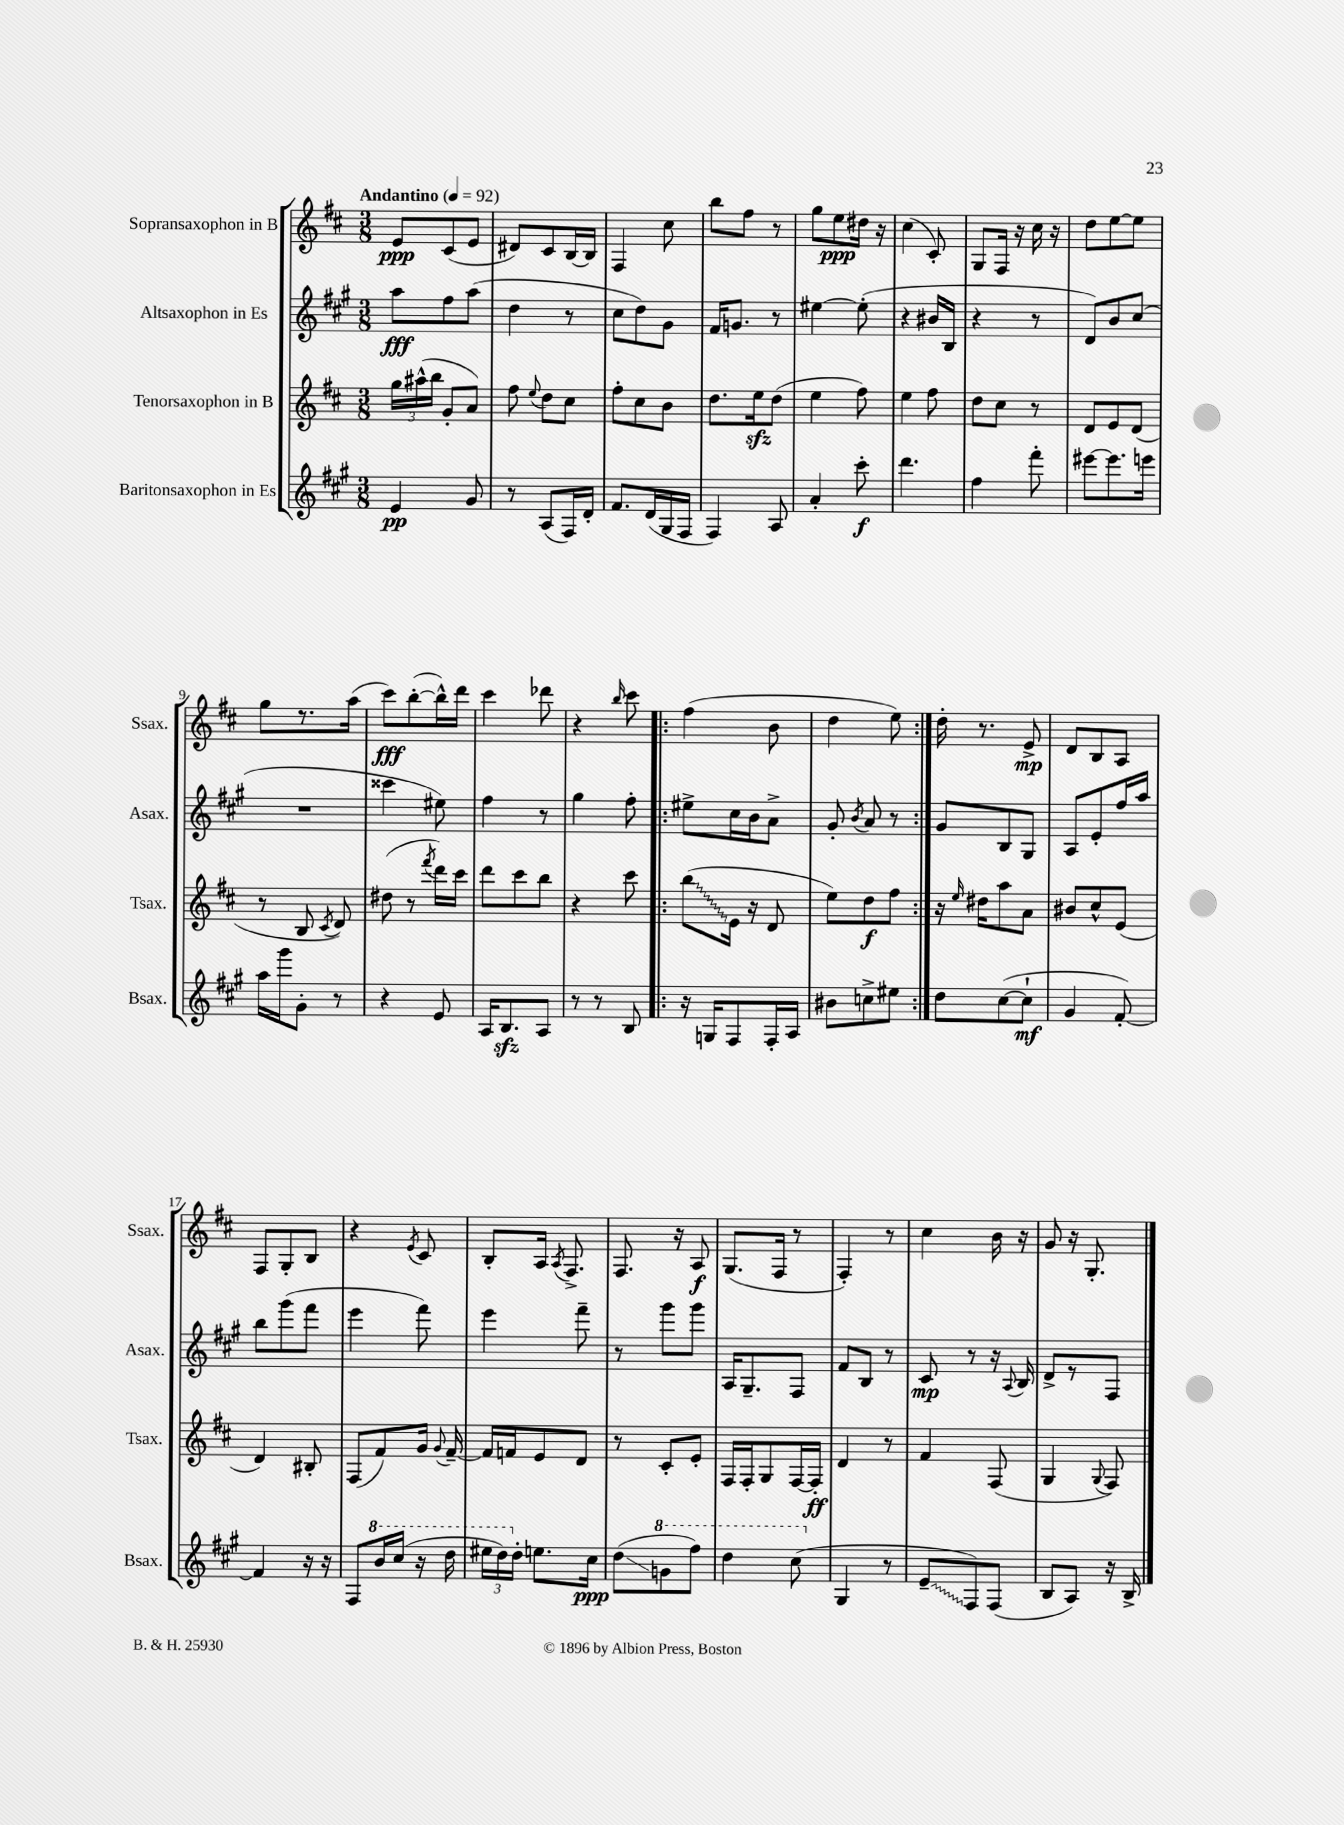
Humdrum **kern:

**kern	**kern	**kern	**kern
*staff4	*staff3	*staff2	*staff1
*clefG2	*clefG2	*clefG2	*clefG2
*k[f#c#g#]	*k[f#c#]	*k[f#c#g#]	*k[f#c#]
*M3/8	*M3/8	*M3/8	*M3/8
*MM92	*MM92	*MM92	*MM92
4e/	24gg\LL	8aa\L	8e/L
.	(24aa#^^\	.	.
.	24bb\JJ	.	.
.	8g'/L	8ff#\	(8c#/
8g#/	8a/J)	(8aa\J	8e/J
=	=	=	=
8r	8ff#\	4dd\	8d#/L)
.	8qqee/	.	.
(8A/L	8dd\L	.	8c#/
16F#/L)	8cc#\J	8r	[16B/L
16d'/JJ	.	.	16B/]JJ
=	=	=	=
8.f#/L	8ff#'\L	8cc#\L	4F#/
.	8cc#\	8dd\)	.
(16d/L	.	.	.
16G#/	8b\J	8g#\J	8cc#\
16F#/JJ	.	.	.
=	=	=	=
4F#/)	8.dd\L	16f#/LK	8bb\L
.	.	8.g/J	.
.	.	.	8ff#\J
.	16ee\k	.	.
8A/	(8dd\J	8r	8r
=	=	=	=
4a'/	4ee\	[4ee#\	8gg\L
.	.	.	8ee\
8ccc#'\	8ff#\)	(8ee#'\]	16dd#\Jk
.	.	.	16r
=	=	=	=
4.ddd\	4ee\	4r	(4cc#\
.	8ff#\	16b#/LL	8c#'/)
.	.	16B/JJ	.
=	=	=	=
4ff#\	8dd\L	4r	8G/L
.	8cc#\J	.	16F#/Jk
.	.	.	16r
8fff#'\	8r	8r	16cc#\
.	.	.	16r
=	=	=	=
[8eee#\L	8d/L	8d/L)	8dd\L
8.eee#\]	8e/	8b/	[8ee\
.	(8d/J	(8cc#/J	8ee\]J
16eee\Jk	.	.	.
=	=	=	=
16aa\LL	8r	4.r	8gg\L
16ggg#\J	.	.	.
8g#'\J	8B/	.	8.r
.	8qc#/	.	.
8r	8d/)	.	.
.	.	.	(16aa\Jk
=	=	=	=
4r	(8dd#\	4ccc##\	8ccc#\L)
.	8r	.	([8bb'\
.	8qfff#/	.	.
8e/	16ddd\LL)	8ee#\)	16bb^^\]L)
.	16ccc#\JJ	.	16ddd\JJ
=	=	=	=
16A/LK	8ddd\L	4ff#\	4ccc#\
8.B/	.	.	.
.	8ccc#\	.	.
8A/J	8bb\J	8r	8ddd-\
=	=	=	=
8r	4r	4gg#\	4r
8r	.	.	.
.	.	.	16qqbb/
8B/	8ccc#\	8ff#'\	8ccc#\
=!|:	=!|:	=!|:	=!|:
16r	(8bb\L	8ee#^\L	(4ff#\
16G/LK	.	.	.
8F#/	16e\Jk	16cc#\L	.
.	16r	16b\J	.
16F#'/L	8d/	8a^\J	8b\
16A/JJ	.	.	.
=	=	=	=
8b#\L	8ee\L)	8g#'/	4dd\
.	.	8qb/	.
8cc^\	8dd\	8a/	.
8ee#\J	8ff#\J	8r	8ee\)
=:|!	=:|!	=:|!	=:|!
8dd\L	16r	8g#/L	16dd'\
.	16qqee/	.	.
.	16dd#\LK	.	8.r
([8cc#\	8aa\	8B/	.
8cc#`\]J	8a\J	8G#/J	8e^/
=	=	=	=
4g#/	8b#/L	8A/L	8d/L
.	8cc#^^/	8e'/	8B/
[8f#'/)	(8e/J	16ff#/L	8A/J
.	.	16aa/JJ	.
=	=	=	=
4f#/]	4d/)	8bb\L	8F#/L
.	.	(8ggg#\	8G'/
16r	8B#'/	8fff#\J	8B/J
16r	.	.	.
=	=	=	=
8F#/L	(8F#/L	4eee\	4r
16bb/L	8f#/)	.	.
(16ccc#/JJ	.	.	.
.	.	.	8qe/
16r	16g/Jk	8fff#\)	8c#/
.	8qqg/	.	.
16ddd\	[16f#~/	.	.
=	=	=	=
24eee#\LL	16f#/]LL	4eee\	8B'/L
24ddd\)	.	.	.
.	16f/J	.	.
24dd'\JJ	.	.	.
8.ee\L	8e/	.	16A/Jk
.	.	.	8qA/
.	.	.	8.F#^/
.	8d/J	8fff#~\	.
16cc#\Jk	.	.	.
=	=	=	=
(8dd\L	8r	8r	8.F#/
8gg\	8c#'/L	8ggg#\L	.
.	.	.	16r
8fff#\J)	8e'/J	8ggg#\J	8A/
=	=	=	=
4ddd\	16F#/LL	16A/LK	(8.G/L
.	16F#'/J	8.G#~/	.
.	8G/	.	.
.	.	.	16F#/Jk
(8ccc#\	[16F#/L	8F#/J	8r
.	16F#'/]JJ	.	.
=	=	=	=
4G#/	4d/	8f#/L	4F#'/)
.	.	8B/J	.
8r	8r	8r	8r
=	=	=	=
8e~/L	4f#/	8c#/	4cc#\
8F#/)	.	8r	.
(8F#/J	(8F#/	16r	16b\
.	.	8qqA/	.
.	.	16B/	16r
=	=	=	=
8B/L	4G/	8d^/L	8g/
8A/J)	.	8r	16r
.	.	.	8.G'/
.	8qqG/	.	.
16r	8F#/)	8F#/J	.
16B^/	.	.	.
==	==	==	==
*-	*-	*-	*-
